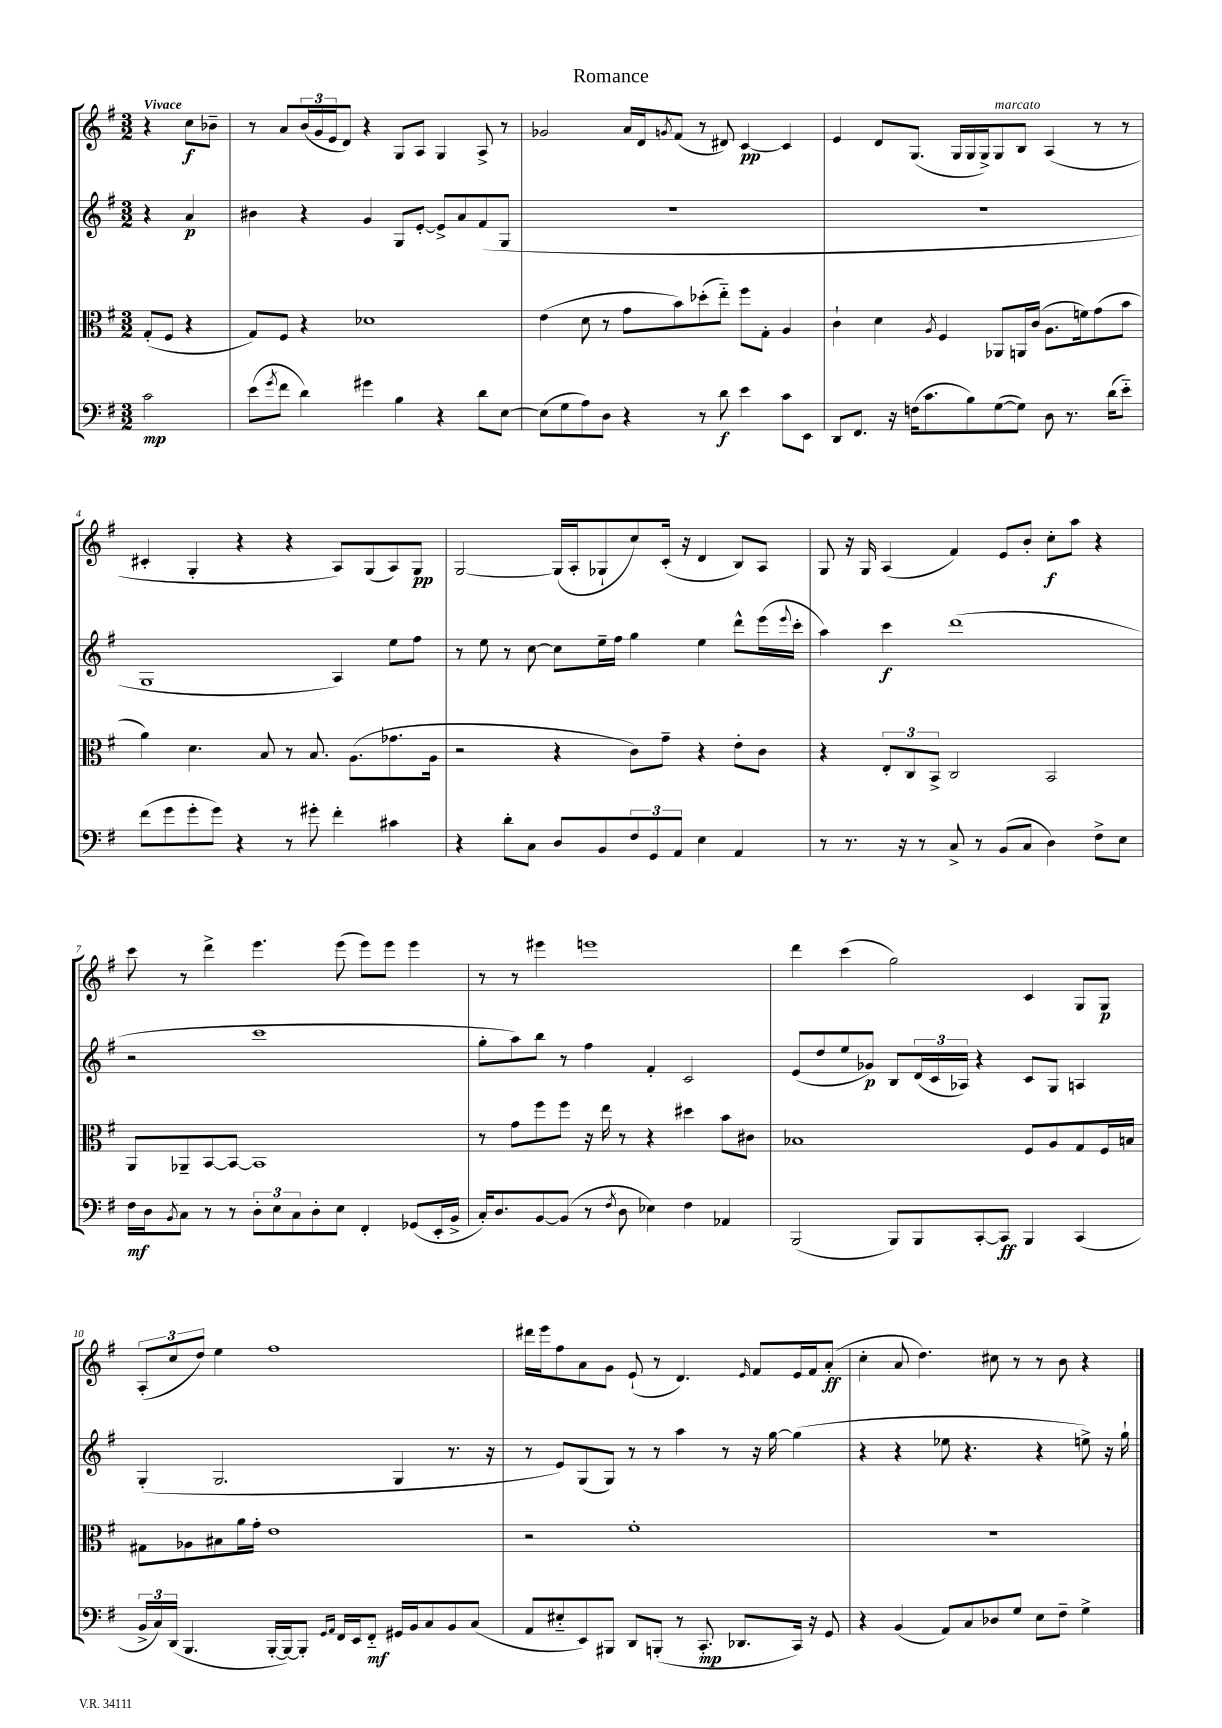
\header { title = "Romance" }
<<
\new StaffGroup <<
\new Staff = "s0" {
    \clef treble \key g \major \numericTimeSignature \time 3/2 \partial 2 \tempo "Vivace"
    r4 c''8\f bes'8-- |
    r8 a'8 \tuplet 3/2 { b'16( g'16 e'16 } d'8) r4 g8 a8 g4 a8-> r8 |
    ges'2 a'16 d'16 \acciaccatura { g'8 } fis'8( r8 dis'8) c'4~\pp c'4 |
    e'4 d'8 g8.( g16 g16 g16->) g8^\markup { \italic "marcato" } b8 a4( r8 r8 |
    cis'4-. g4-. r4 r4 a8) g8( a8) g8\pp |
    g2~ g16( a16-. ges8-! c''8) c'16-.( r16 d'4 b8) a8 |
    g8 r16 g16 a4( fis'4) e'8 b'8-. c''8-.\f a''8 r4 |
    c'''8 r8 d'''4-> e'''4. e'''8( e'''8) e'''8 e'''4 |
    r8 r8 eis'''4 e'''1 |
    d'''4 c'''4( g''2) c'4 g8 g8\p |
    \tuplet 3/2 { a8-.( c''8 d''8) } e''4 fis''1 |
    dis'''16 e'''16 fis''8 a'8 g'8 e'8-!( r8 d'4.) \grace { e'16 } fis'8 e'16 fis'16 a'8-.\ff( |
    c''4-. a'8 d''4.) cis''8 r8 r8 b'8 r4 \bar "|." |
}
\new Staff = "s1" {
    \clef treble \key g \major \numericTimeSignature \time 3/2 \partial 2
    r4 a'4\p |
    bis'4 r4 g'4 g8 e'8~-. e'8-> a'8 fis'8( g8 |
    R1. |
    R1. |
    g1 a4) e''8 fis''8 |
    r8 e''8 r8 c''8~ c''8 e''16-- fis''16 g''4 e''4 d'''8-^ e'''16( \appoggiatura { e'''8 } c'''16-. |
    a''4) c'''4\f d'''1( |
    r2 c'''1 |
    g''8-. a''8) b''8 r8 fis''4 fis'4-. c'2 |
    e'8( d''8 e''8 ges'8\p) b8 \tuplet 3/2 { d'16( c'16 aes16) } r4 c'8 g8 a4 |
    g4-.( g2. g4 r8. r16 |
    r8 e'8) g8( g8) r8 r8 a''4 r8 r16 g''16~ g''4( |
    r4 r4 ees''8 r4. r4 e''8->) r16 g''16-! \bar "|." |
}
\new Staff = "s2" {
    \clef alto \key g \major \numericTimeSignature \time 3/2 \partial 2
    g8-.( fis8 r4 |
    g8) fis8 r4 des'1 |
    e'4( d'8 r8 g'8 b'8) des''8-.( e''8-_) fis''8 g8-. a4 |
    c'4-! d'4 \acciaccatura { a8 } fis4 aes,8 a,16 c'16( a8. f'16) g'8( b'8 |
    a'4) d'4. b8 r8 b8. a8.( ges'8. a16 |
    r2 r4 c'8) g'8-- r4 e'8-. c'8 |
    r4 \tuplet 3/2 { e8-. c8 b,8-> } c2 b,2 |
    a,8 aes,8-- b,8~ b,8~ b,1 |
    r8 g'8 fis''8 fis''8 r16 e''16 r8 r4 dis''4 b'8 cis'8 |
    bes1 fis8 a8 g8 fis16 b16 |
    gis8 aes8 bis8 a'16 g'16-. e'1 |
    r2 fis'1-. |
    R1. \bar "|." |
}
\new Staff = "s3" {
    \clef bass \key g \major \numericTimeSignature \time 3/2 \partial 2
    c'2\mp |
    e'8( \acciaccatura { g'8 } fis'8 d'4) gis'4 b4 r4 d'8 e8~ |
    e8( g8 a8) d8 r4 r8 d'8\f e'4 c'8 e,8 |
    d,8 fis,8. r16 f16( c'8. b8) g8~( g8) d8 r8. d'16( e'8-_) |
    fis'8( g'8 g'8-. g'8) r4 r8 gis'8-. fis'4-. cis'4 |
    r4 d'8-. c8 d8 b,8 \tuplet 3/2 { fis8 g,8 a,8 } e4 a,4 |
    r8 r8. r16 r8 c8-> r8 b,8( c8 d4) fis8-> e8 |
    fis16\mf d16 \acciaccatura { b,8 } c8 r8 r8 \tuplet 3/2 { d8-. e8 c8 } d8-. e8 fis,4-. ges,8( e,16-. b,16-> |
    c16-.) d8. b,8~ b,8( r8 \acciaccatura { fis8 } d8 ees4) fis4 aes,4 |
    b,,2( b,,8) b,,8 c,8~-. c,8\ff b,,4 c,4( |
    \tuplet 3/2 { b,16-> c16) d,16( } b,,4. b,,16~-. b,,16~) b,,8-. \grace { g,16 a,16 } fis,16 e,16 fis,8-_\mf gis,16 b,16 c8 b,8 c8( |
    a,8 eis8-_ e,8) bis,,8 d,8 b,,8-.( r8 c,8.-.\mp des,8. c,16) r16 g,8 |
    r4 b,4( a,8) c8 des8 g8 e8 fis8-- g4-> \bar "|." |
}
>>
>>
